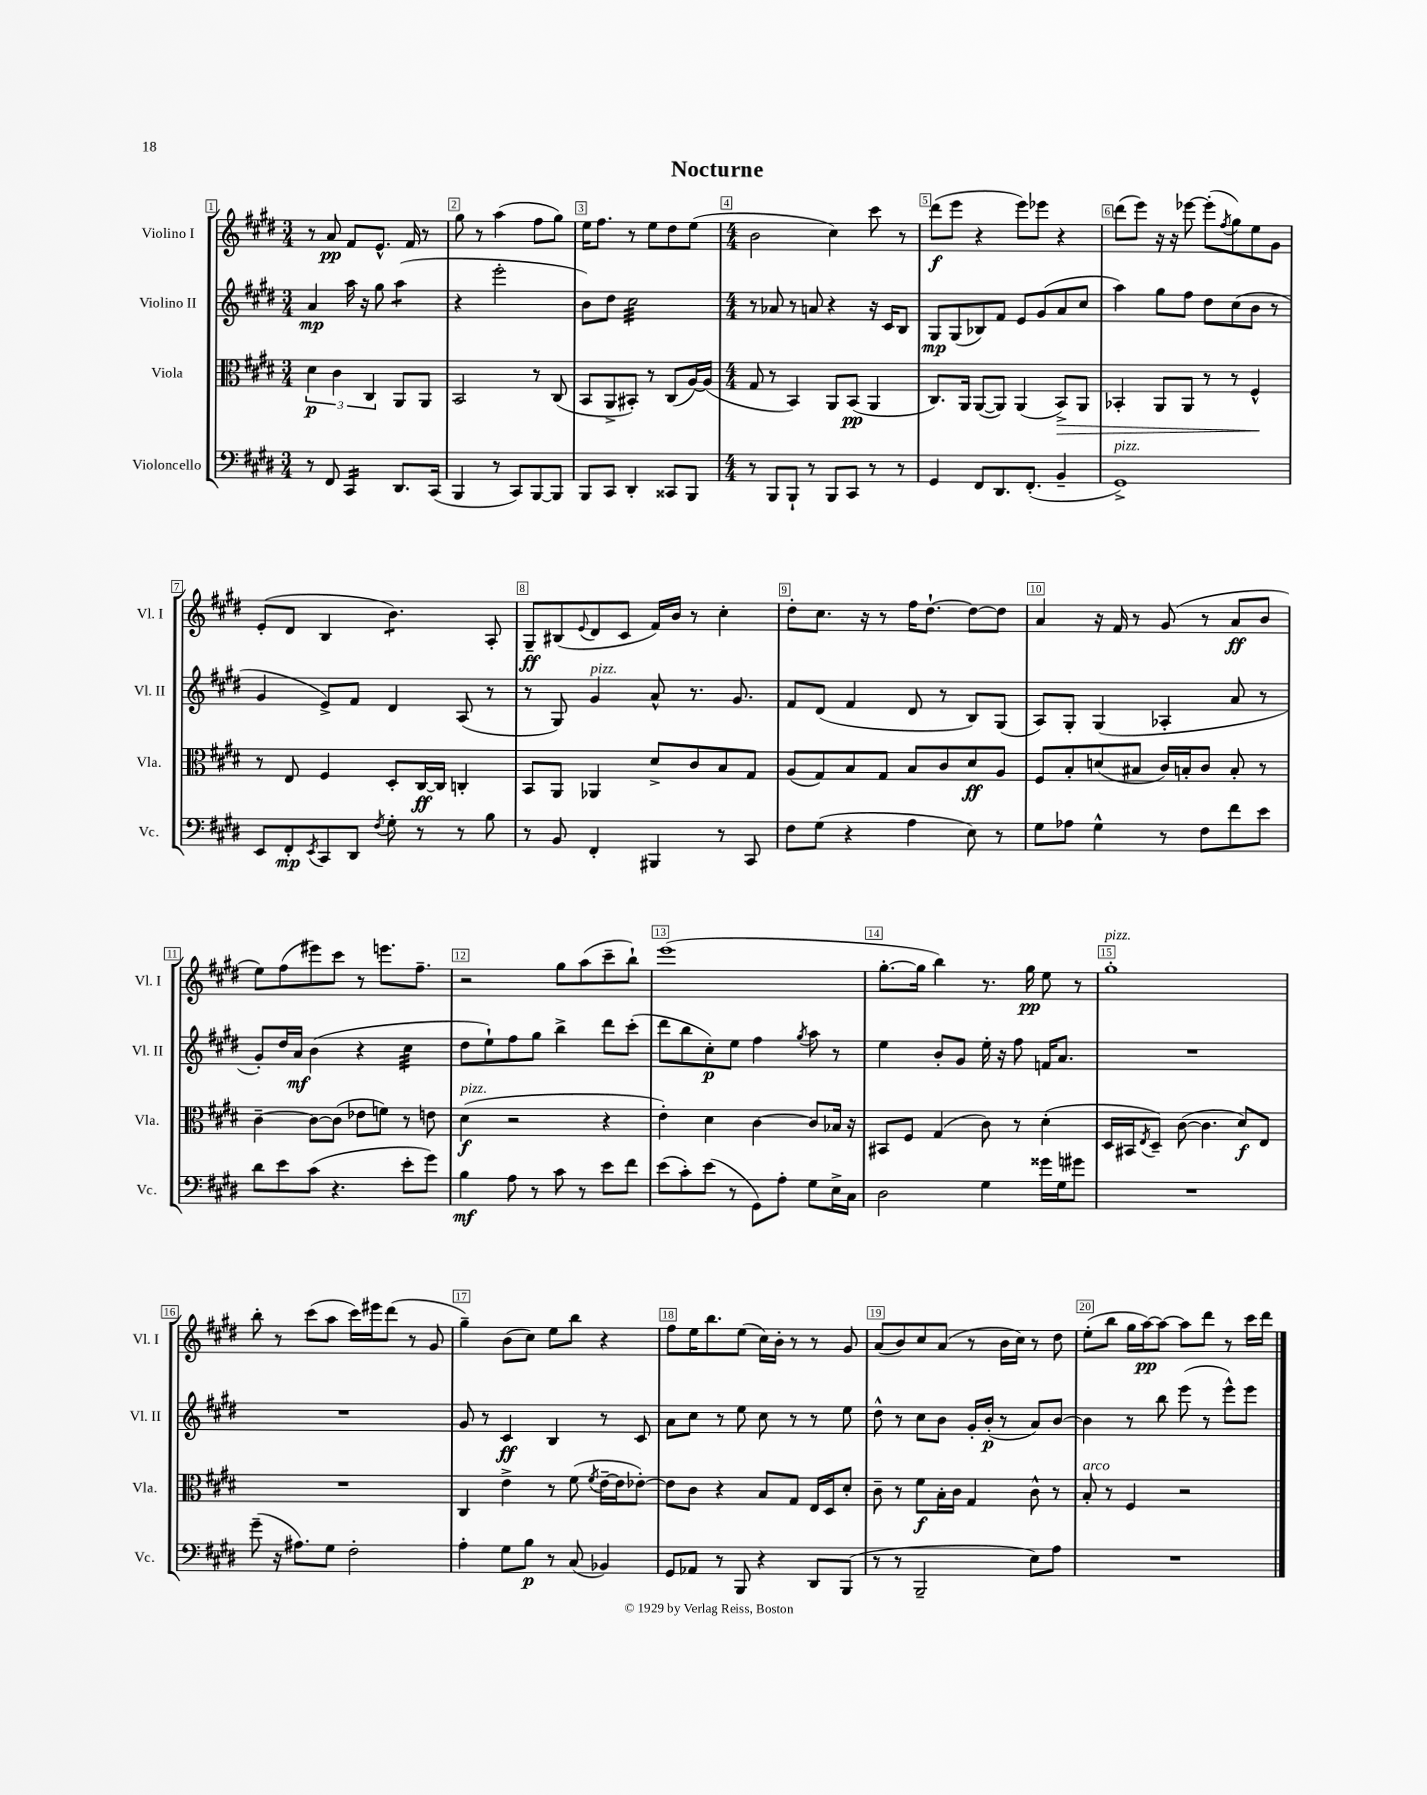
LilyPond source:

\header { title = "Nocturne" }
<<
\new StaffGroup <<
\new Staff = "s0" \with { instrumentName = "Violino I" shortInstrumentName = "Vl. I" } {
    \clef treble \key e \major \numericTimeSignature \time 3/4
    r8 a'8\pp fis'8 e'8.-^ fis'16 r8 |
    gis''8 r8 a''4( fis''8 gis''8) |
    e''16 fis''8. r8 e''8 dis''8 e''8( |
    \numericTimeSignature \time 4/4 b'2 cis''4) cis'''8 r8 |
    dis'''8\f( e'''8 r4 e'''8) ees'''8 r4 |
    dis'''8( e'''8) r16 r16 ees'''8~ ees'''8-.( \acciaccatura { fis''8 } gis''8) e''8 gis'8 |
    e'8-.( dis'8 b4 b'4.:8) a8-. |
    gis8--\ff bis8( \appoggiatura { e'8 } dis'8 cis'8 fis'16) b'16 r8 cis''4-. |
    dis''8-. cis''8. r16 r8 fis''16 dis''8.~-! dis''8~ dis''8 |
    a'4 r16 fis'16 r8 gis'8( r8 a'8\ff b'8 |
    e''8) fis''8( eis'''8) cis'''8 r8 e'''8. fis''8.-- |
    r2 gis''8 a''8( cis'''8-- b''8-!) |
    e'''1( |
    gis''8.~-. gis''16 b''4) r8. gis''16\pp e''8 r8 |
    gis''1-.^\markup { \italic "pizz." } |
    b''8-. r8 cis'''8( a''8 cis'''16) eis'''16 dis'''8( r8 gis'8 |
    gis''4--) b'8( cis''8) e''8 b''8 r4 |
    fis''8 e''16 b''8. e''8( cis''16) b'16-. r8 r8 gis'8 |
    a'8( b'8) cis''8 a'8( r8 b'16 cis''16) r8 dis''8 |
    e''8-.( b''8 gis''16 a''16~\pp) a''8~ a''8 dis'''8 r8 cis'''16 dis'''16 \bar "|." |
}
\new Staff = "s1" \with { instrumentName = "Violino II" shortInstrumentName = "Vl. II" } {
    \clef treble \key e \major \numericTimeSignature \time 3/4
    a'4\mp a''16 r16 gis''8 a''4:8( |
    r4 e'''2-. |
    b'8) dis''8 cis''2:32 |
    \numericTimeSignature \time 4/4 r8 aes'8 r8 a'8 r4 r16 cis'16 b8 |
    gis8\mp gis8( bes8) fis'8 e'8 gis'8( a'8 cis''8 |
    a''4) gis''8 fis''8 dis''8 cis''8( b'8 r8 |
    gis'4 e'8->) fis'8 dis'4 a8( r8 |
    r8 gis8) gis'4^\markup { \italic "pizz." } a'8-^ r8. gis'8. |
    fis'8 dis'8( fis'4 dis'8 r8 b8) gis8( |
    a8) gis8-. gis4( aes4-. a'8 r8 |
    gis'8-.) dis''16 a'16\mf b'4( r4 cis''4:32 |
    dis''8 e''8-!) fis''8 gis''8 b''4-> dis'''8 cis'''8-.( |
    dis'''8 b''8 cis''8-.\p) e''8 fis''4 \acciaccatura { gis''8 } a''8 r8 |
    e''4 b'8-. gis'8 e''16-. r16 fis''8 f'16 a'8. |
    R1 |
    R1 |
    gis'8 r8 cis'4\ff b4 r8 cis'8 |
    a'8 cis''8 r8 e''8 cis''8 r8 r8 e''8 |
    dis''8-^ r8 cis''8 b'8 gis'16-. b'16-.\p( r8 a'8) b'8~ |
    b'4 r8 b''8 e'''8( r8 e'''8-^) e'''8 \bar "|." |
}
\new Staff = "s2" \with { instrumentName = "Viola" shortInstrumentName = "Vla." } {
    \clef alto \key e \major \numericTimeSignature \time 3/4
    \tuplet 3/2 { dis'4\p cis'4 cis4 } a,8 a,8 |
    b,2 r8 cis8( |
    b,8 a,8-> bis,8-.) r8 cis8( a16~) a16( |
    \numericTimeSignature \time 4/4 gis8 r8 b,4) a,8 b,8\pp( a,4 |
    cis8.) a,16 a,8~( a,8) a,4( b,8->\>) a,8 |
    bes,4-. a,8 a,8 r8 r8 fis4-^\! |
    r8 e8 fis4 dis8-. cis16~\ff cis16 c4-. |
    b,8 a,8 aes,4 dis'8-> cis'8 b8 gis8 |
    a8( gis8) b8 gis8 b8 cis'8 dis'8\ff a8 |
    fis8 b8-. d'8( bis8 cis'16) b16-. cis'8 b8-. r8 |
    cis'4~-- cis'8~ cis'8( ees'8 f'8) r8 e'8 |
    dis'4\f^\markup { \italic "pizz." }( r2 r4 |
    e'4-.) dis'4 cis'4~ cis'8 bes16 r16 |
    bis,8 fis8 gis4( cis'8) r8 dis'4-.( |
    dis16 bis,16 \acciaccatura { e8 } dis8--) cis'8~( cis'4. dis'8\f) e8 |
    R1 |
    cis4 e'4-> r8 fis'8( \acciaccatura { fis'8 } e'16~-- e'16 ees'8~-.) |
    ees'8 cis'8 r4 b8 gis8 e16 dis16 dis'8-. |
    cis'8-- r8 fis'8\f b16-. cis'16 gis4 cis'8-^ r8 |
    b8-.^\markup { \italic "arco" } r8 fis4 r2 \bar "|." |
}
\new Staff = "s3" \with { instrumentName = "Violoncello" shortInstrumentName = "Vc." } {
    \clef bass \key e \major \numericTimeSignature \time 3/4
    r8 fis,8 cis,4:16 dis,8. cis,16( |
    b,,4 r8 cis,8) b,,8~ b,,8 |
    b,,8 cis,8 dis,4-. cisis,8 b,,8 |
    \numericTimeSignature \time 4/4 r8 b,,8 b,,8-! r8 b,,8 cis,8 r8 r8 |
    gis,4 fis,8 dis,8. fis,8.-.( b,4-- |
    gis,1->^\markup { \italic "pizz." }) |
    e,8 fis,8-.\mp \acciaccatura { e,8 } cis,8 dis,8 \acciaccatura { fis8 } gis8-. r8 r8 b8 |
    r8 b,8 fis,4-. bis,,4 r8 cis,8 |
    fis8 gis8( r4 a4 e8) r8 |
    gis8 aes8 gis4-^ r8 fis8 fis'8 e'8 |
    dis'8 e'8 cis'8( r4. e'8-. gis'8) |
    b4\mf a8 r8 cis'8 r8 e'8 fis'8 |
    e'8( cis'8-.) e'8( r8 gis,8) a8-. gis8 e16-> cis16 |
    dis2 gis4 gisis'16 gis16 gis'8 |
    R1 |
    gis'8--( r16 ais8.) gis8 fis2-. |
    a4-. gis8 b8\p r8 cis8( bes,4) |
    gis,8 aes,8 r8 b,,8 r4 dis,8 b,,8( |
    r8 r8 b,,2-- e8) a8 |
    R1 \bar "|." |
}
>>
>>
\layout { \context { \Score \override BarNumber.break-visibility = ##(#f #t #t) barNumberVisibility = #all-bar-numbers-visible \override BarNumber.stencil = #(make-stencil-boxer 0.1 0.3 ly:text-interface::print) } }
